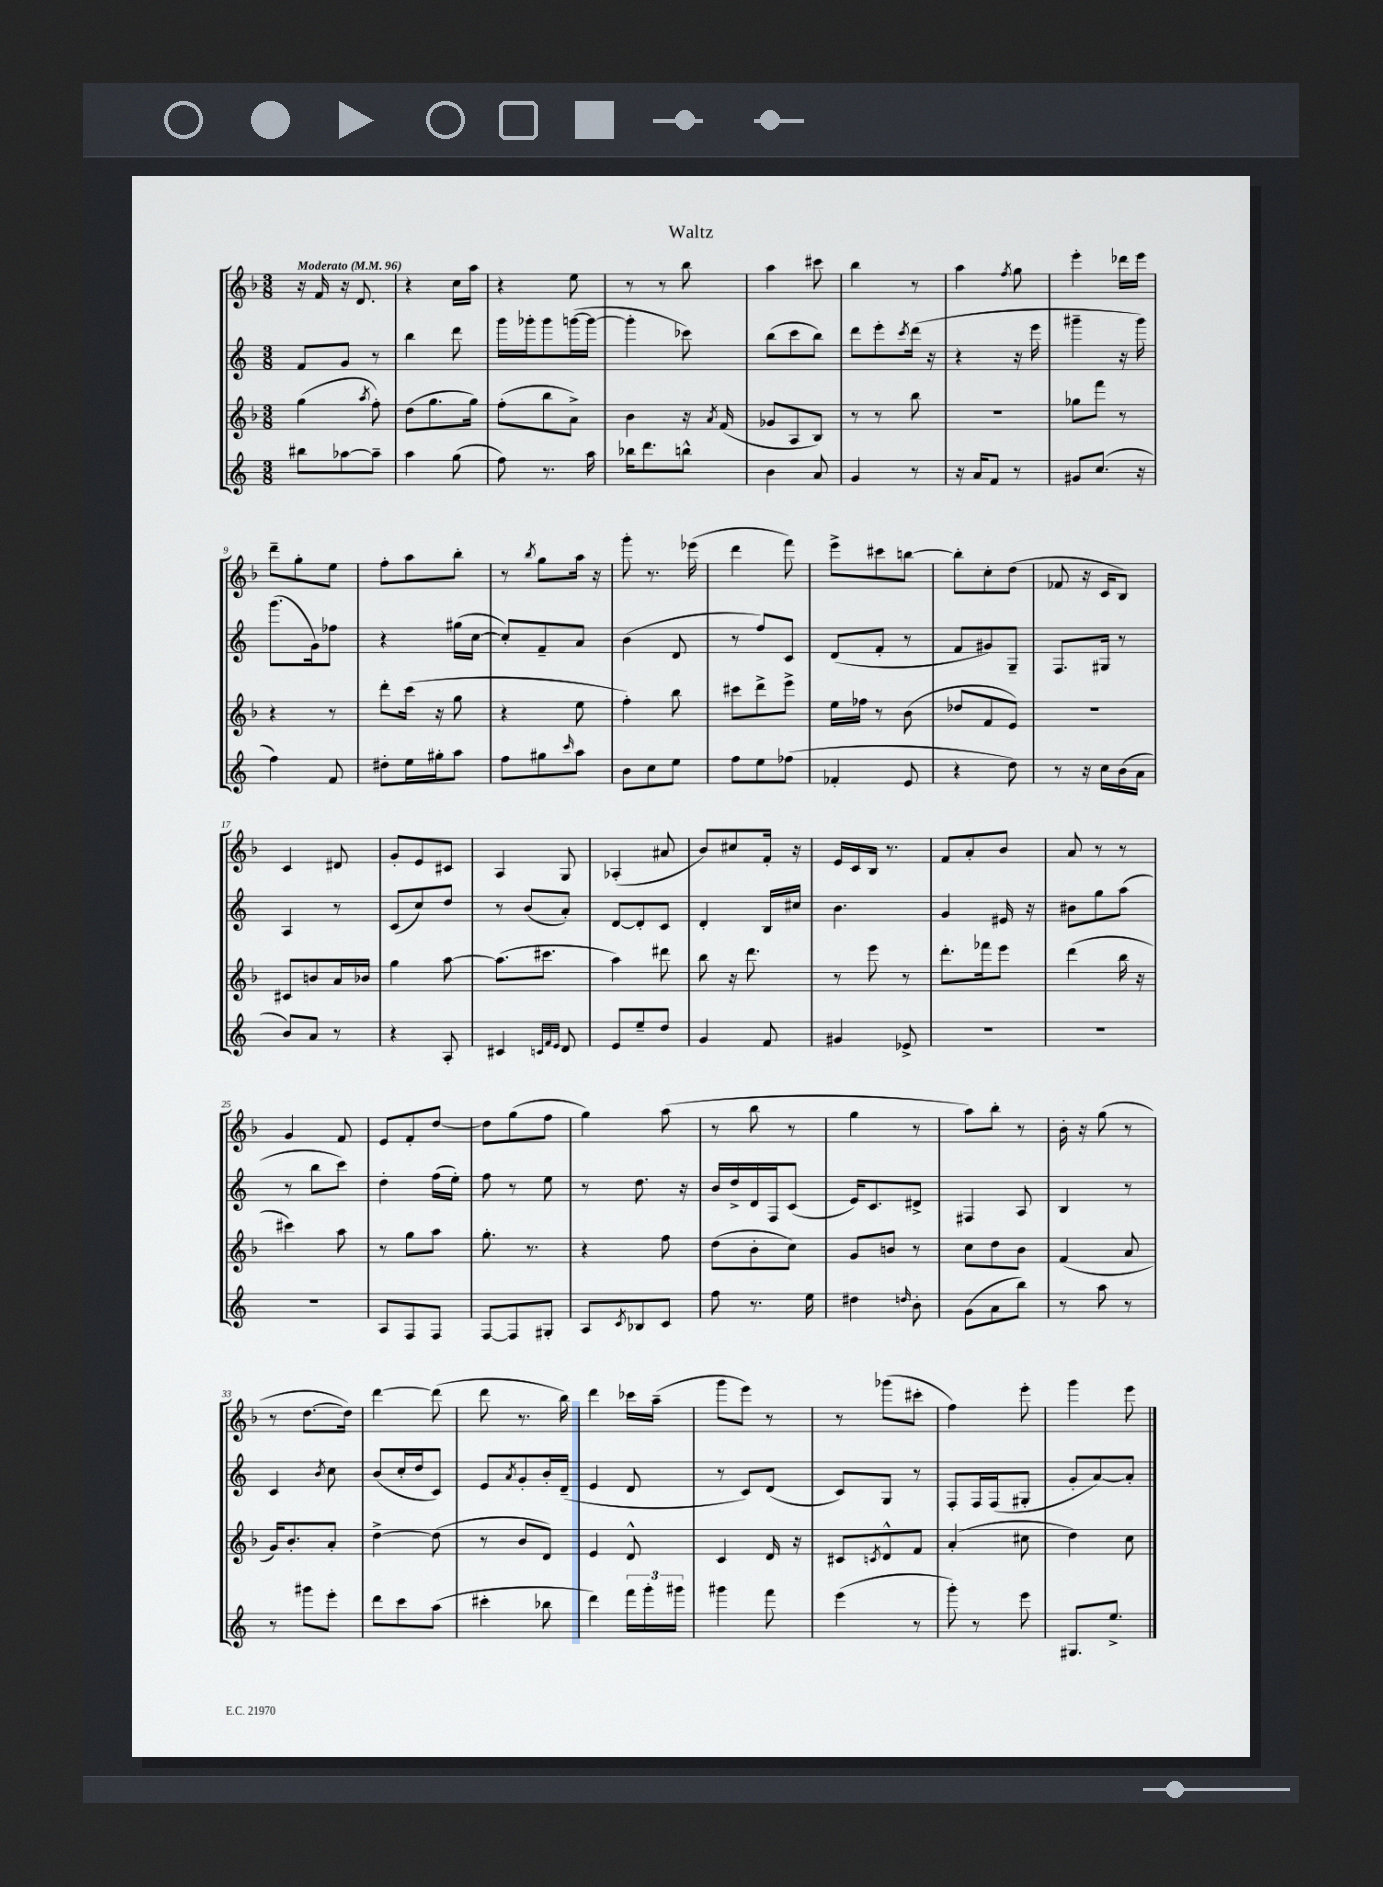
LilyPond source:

\header { title = "Waltz" }
<<
\new StaffGroup <<
\new Staff = "s0" {
    \clef treble \key f \major \numericTimeSignature \time 3/8 \tempo "Moderato" 4 = 96
    r16 f'16 r16 d'8. |
    r4 c''16 a''16 |
    r4 e''8 |
    r8 r8 bes''8 |
    a''4 cis'''8 |
    bes''4 r8 |
    a''4 \acciaccatura { f''8 } g''8 |
    e'''4-. des'''16 e'''16 |
    d'''8-- g''8-. e''8 |
    f''8-. a''8 bes''8-. |
    r8 \acciaccatura { bes''8 } g''8 a''16 r16 |
    g'''8-. r8. ees'''16( |
    d'''4 f'''8) |
    e'''8-> cis'''8 b''8~ |
    b''8-. c''8-. d''8( |
    fes'8 r16 c'16 bes8) |
    c'4 dis'8 |
    g'8-. e'8 cis'8 |
    a4 g8 |
    aes4-.( ais'8 |
    bes'8) cis''8 f'16-. r16 |
    e'16 c'16 bes16 r8. |
    f'8 a'8-. bes'8 |
    a'8 r8 r8 |
    g'4 f'8 |
    e'8 f'8-. d''8~ |
    d''8 g''8( f''8 |
    g''4) a''8( |
    r8 bes''8 r8 |
    g''4 r8 |
    a''8) bes''8-. r8 |
    bes'16-. r16 g''8( r8 |
    r8 d''8.~ d''16) |
    d'''4~ d'''8( |
    d'''8 r8. bes''16) |
    d'''4 ces'''16 a''16--( |
    g'''8 e'''8) r8 |
    r8 ges'''8( cis'''8-. |
    f''4) e'''8-. |
    g'''4 e'''8 \bar "|." |
}
\new Staff = "s1" {
    \clef treble \key c \major \numericTimeSignature \time 3/8
    f'8 g'8 r8 |
    b''4 d'''8 |
    g'''16 ges'''16-. ges'''8 g'''16~( g'''16~ |
    g'''4-. ces'''8) |
    b''8( c'''8 b''8) |
    d'''8 e'''8-. \acciaccatura { c'''8 } d'''16( r16 |
    r4 r16 e'''16 |
    gis'''4-- r16 gis'''16) |
    g'''8.( g'16) fes''8 |
    r4 gis''16( c''16~ |
    c''8-.) f'8-- a'8 |
    b'4( d'8 |
    r8 f''8) c'8 |
    d'8( f'8-. r8 |
    f'8 gis'8) g8-- |
    f8. gis16 r8 |
    a4 r8 |
    c'8( c''8) d''8 |
    r8 b'8( a'8-.) |
    d'8~ d'8-. c'8 |
    d'4-. b16 cis''16 |
    b'4. |
    g'4 eis'16 r16 |
    bis'8 g''8 a''8( |
    r8 b''8 c'''8) |
    d''4-. f''16( e''16-.) |
    f''8 r8 e''8 |
    r8 d''8. r16 |
    b'16 d''16-> d'16 f16 c'8( |
    e'16) c'8. dis'8-> |
    fis4 a8 |
    b4 r8 |
    c'4 \acciaccatura { b'8 } c''8 |
    b'8( c''16-. d''16 c'8) |
    e'8 \acciaccatura { a'8 } g'8-. b'16-. d'16--( |
    e'4 d'8 |
    r8 c'8) d'8( |
    c'8) g8 r8 |
    f8-. f16 f16( gis8-. |
    g'8-. a'8~) a'8-. \bar "|." |
}
\new Staff = "s2" {
    \clef treble \key f \major \numericTimeSignature \time 3/8
    g''4( \acciaccatura { a''8 } f''8-.) |
    d''8( g''8. g''16) |
    f''8-.( bes''8 a'8->) |
    bes'4 r16 \acciaccatura { a'8 } f'16( |
    ges'8 a8 bes8) |
    r8 r8 bes''8 |
    R4. |
    ges''8 f'''8 r8 |
    r4 r8 |
    d'''8-. c'''16( r16 g''8 |
    r4 e''8 |
    f''4-.) bes''8 |
    cis'''8 d'''8-> e'''8-> |
    e''16 fes''16 r8 bes'8( |
    des''8 f'8 e'8) |
    R4. |
    cis'8 b'8 a'16 bes'16 |
    g''4 a''8~ |
    a''8.( cis'''8. |
    a''4) dis'''8 |
    bes''8 r16 d'''8. |
    r8 e'''8 r8 |
    d'''8.-. fes'''16 e'''8 |
    d'''4( bes''16 r16 |
    cis'''4) a''8 |
    r8 g''8 a''8 |
    g''8.-. r8. |
    r4 f''8 |
    d''8( bes'8-. c''8) |
    g'8 b'8 r8 |
    c''8 d''8 bes'8 |
    f'4( a'8 |
    g'16) bes'8.-. a'8-. |
    d''4~-> d''8( |
    r8 bes'8 d'8) |
    e'4 d'8-^ |
    c'4 d'16 r16 |
    cis'8 \acciaccatura { c'8 } d'8-^ f'8 |
    a'4-.( cis''8 |
    d''4) c''8 \bar "|." |
}
\new Staff = "s3" {
    \clef treble \key c \major \numericTimeSignature \time 3/8
    bis''8 aes''8~ aes''8-- |
    a''4 g''8( |
    f''8) r8. a''16 |
    bes''16 d'''8. b''8-^ |
    b'4 a'8 |
    g'4 r8 |
    r16 a'16 f'8 r8 |
    gis'8 c''8.( r16 |
    f''4) f'8 |
    dis''8-. e''16 gis''16-. a''8 |
    f''8 gis''8 \grace { c'''16 } a''8 |
    b'8 c''8 e''8 |
    f''8 e''8 fes''8( |
    fes'4-. e'8 |
    r4 d''8) |
    r8 r16 c''16 b'16( a'16 |
    b'8) a'8 r8 |
    r4 a8-. |
    cis'4 \grace { c'32 f'32 e'32 } d'8 |
    e'8 e''8-- d''8 |
    g'4 f'8 |
    gis'4 ees'8-> |
    R4. |
    R4. |
    R4. |
    a8 f8 f8 |
    f8~ f8 gis8-. |
    a8 \acciaccatura { c'8 } bes8 c'8 |
    f''8 r8. e''16 |
    dis''4 \grace { d''16 } b'8-. |
    g'8( a'8 b''8) |
    r8 a''8 r8 |
    r8 gis'''8 e'''8-. |
    d'''8 c'''8 a''8( |
    cis'''4-. bes''8 |
    d'''4) \tuplet 3/2 { f'''16 g'''16-. gis'''16 } |
    gis'''4 f'''8 |
    e'''4( r8 |
    g'''8-.) r8 e'''8 |
    gis8. e''8.-> \bar "|." |
}
>>
>>
